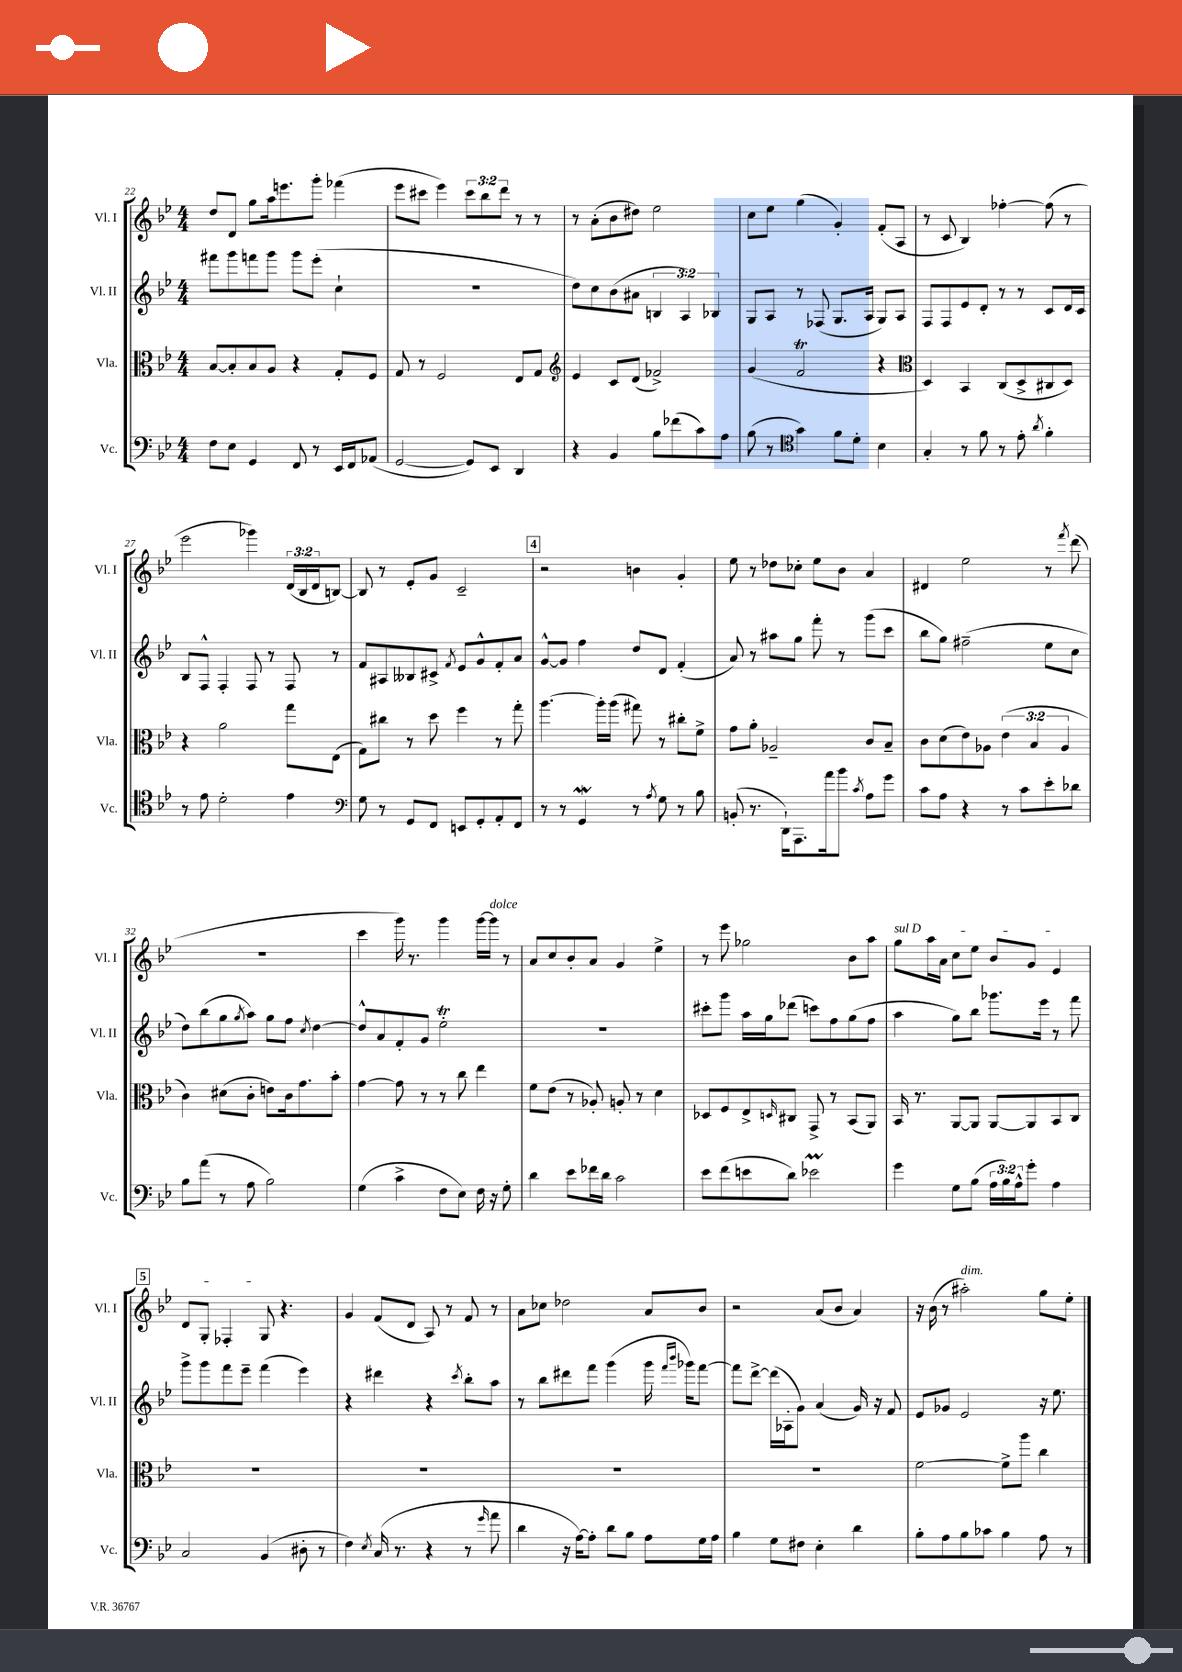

**kern	**kern	**kern	**kern
*staff4	*staff3	*staff2	*staff1
*clefF4	*clefC3	*clefG2	*clefG2
*k[b-e-]	*k[b-e-]	*k[b-e-]	*k[b-e-]
*M4/4	*M4/4	*M4/4	*M4/4
8F\L	[8B-/L	8fff#\L	8dd/L
8E-\J	8B-'/]	8ggg\	8d/J
4GG/	8B-/	8fff\	8gg\L
.	8A/J	8ggg\J	16aa\k
.	.	.	8.eee\
8FF/	4r	8ggg\L	.
8r	.	(8eee-'\J	8ggg'\J
16EE-/LL	8G'/L	4cc`\	(4fff-\
16FF/J	.	.	.
(8AA-/J	8F/J	.	.
=	=	=	=
[2GG/	8G/	1r	8eee-\L
.	8r	.	8ccc#\J
.	2F/	.	4eee-\)
8GG/]L)	.	.	12ccc#\L
.	.	.	12bb-\
8EE-/J	.	.	.
.	.	.	12ddd\J
4DD/	8E-/L	.	8r
.	8G/J	.	8r
=	=	=	=
*	*clefG2	*	*
4r	4e-/	8dd\L)	8r
.	.	8cc\	(8a'\L
4BB-/	8c/L	(8b-\	8b-\
.	(8d/J	8a#\J	8dd#\J)
8B-\L	2f-^/)	6B/	2ee-\
(8f-\	.	.	.
.	.	6A/)	.
8c\)	.	.	.
.	.	6B-/	.
8A\J	.	.	.
=	=	=	=
(8B-\	(4g/	8G/L	8cc\L
8r	.	8A/J	8ee-\J
*clefC4	*	*	*
4g\)	2f/	8r	(4gg\
.	.	(8F-/	.
8f\L	.	8.G/L	4g'/)
8d'\J	.	.	.
.	.	16A/Jk	.
4B-\	4r	8G/L)	(8f'/L
.	.	8A/J	8A/J
=	=	=	=
*	*clefC3	*	*
4G'/	4D/)	8F/L	8r
.	.	8F/	8c/
8r	4BB-/	8e-/	4B-/)
8f\	.	8d'/J	.
8r	(8C/L	8r	[4ff-'\
8e-'\	8D^/	8r	.
8qa/	.	.	.
4f'\	8C#/	8c/L	(8ff-\]
.	8D/J)	16d/L	8r
.	.	16c/JJ	.
=	=	=	=
8r	4r	8B-/L	2eee-\
8e-\	.	8F^^/J	.
2d'\	2a\	4F'/	.
.	.	8F/	4ggg-\)
.	.	8r	.
4e-\	8gg\L	8F/	(24d/LL
.	.	.	24B-/
.	.	.	24d/J
.	(8E-\J	8r	[8B/J)
=	=	=	=
*clefF4	*	*	*
8G\	8G\L)	8f/L	8B/]
8r	8cc#\J	8A#/	8r
8GG/L	8r	8B--/	8e-'/L
8FF/J	8dd\	8c#^/J	8g/J
.	.	8qf/	.
8EE/L	4ff\	8e-/L	2c~/
8GG'/	.	8g^^/	.
8AA'/	8r	8f'/	.
8FF/J	8gg'\	8a/J	.
=	=	=	=
8r	[4.aa\	[8g^^/L	2r
8r	.	8g/]J	.
4GG/	.	4ff\	.
.	16aa'\]LL	.	.
.	(16aa\JJ	.	.
8r	8gg#\)	8dd/L	4b\
8qA/	.	.	.
8G\	8r	8d/J	.
8r	8cc#'\L	(4f'/	4g'/
8B-\	8f^\J	.	.
=	=	=	=
(8BB'/	8g\L	8a/)	8ee-\
8.r	8a'\J	8r	8r
.	2A-~/	8aa#\L	8dd-\L
16DD`\LK)	.	.	.
8.AAA\	.	8gg\J	8cc-'\J
.	.	8fff'\	8ee-\L
16a\k	.	.	.
8b-\J	.	8r	8b-\J
8qc/	.	.	.
8A\L	8c/L	(8ggg\L	4a/
8g\J	8B-~/J	8ccc\J	.
=	=	=	=
8c\L	8c\L	8bb-\L	4d#/
8A\J	(8d\	8gg\J)	.
4r	8e-\)	(2ff#~\	2ee-\
.	8A-\J	.	.
8r	(6e-\	.	.
8c\L	.	.	.
.	6B-/	.	.
8e-'\	.	8ee-\L	8r
.	6A-/	.	.
.	.	.	8qfff/
8d-\J	.	8cc\J	(8ddd\
=	=	=	=
8B-\L	4c\)	8dd\L)	1r
(8a\J	.	(8bb-\	.
8r	(8d#\L	8gg\	.
.	.	8qgg/	.
8A\	8c'\J	8aa\J)	.
2B-\)	8e\L)	8gg\L	.
.	16c\k	8ff\J	.
.	8.g\	.	.
.	.	8qcc/	.
.	.	[4dd\	.
.	8b-'\J	.	.
=	=	=	=
(4G\	[4g\	8dd^^/]L	4ccc\
.	.	8a/	.
4c^\	8g\]	8f'/	16ggg\)
.	.	.	8.r
.	8r	8g/J	.
8F\L	8r	2ee-'\	4ggg\
8E-\J)	8cc\	.	.
16F\	4ee-\	.	[16ggg\LL
16r	.	.	16ggg\]JJ
8G'\	.	.	8r
=	=	=	=
4d\	8f\L	1r	8a/L
.	(8e-\J	.	8cc/
8e-\L	8r	.	8b-'/
16f-\L	8A-'/)	.	8a/J
16d\JJ	.	.	.
2c\	8A'/	.	4g/
.	8r	.	.
.	4d\	.	4ee-^\
=	=	=	=
8e-\L	8D-/L	8ccc#'\L	8r
(8f\	8F/	8ggg\J	8eee-\
8e\	8E-^/	16aa\LL	2gg-\
.	.	16gg\J	.
.	16qqD/	.	.
8d\J)	8C#/J	(8ddd-\J	.
2e-\	8GG^/	8ccc\L)	.
.	8r	8ff\	.
.	(8BB-/L	(8gg\	8b-\L
.	8AA/J)	8ff\J	8aa\J
=	=	=	=
4g\	16BB-/	4aa\	8gg\L
.	8.r	.	.
.	.	.	16aa\L
.	.	.	16a\JJ
8G\L	[8AA/L	8gg\L)	8cc\L
(8B-\J	8AA/]J	8bb-\J	8ee-\J
24A\LL	[8AA/L	8.ggg-\L	8b-/L
24B-\)	.	.	.
24A^^\J	.	.	.
8g'\J	8AA/]	.	8g/J
.	.	16eee-\Jk	.
4A\	8BB-/	8r	4e-/
.	8C/J	8fff\	.
=	=	=	=
2C/	1r	8ggg^\L	8d/L
.	.	8ggg\	8G'/J
.	.	8fff\	4F-'/
.	.	8eee-~\J	.
(4BB-/	.	(4fff\	8G/
.	.	.	4.r
8D#'\	.	4eee-\)	.
8r	.	.	.
=	=	=	=
4F\)	1r	4r	4g/
8qE-/	.	.	.
(16C/	.	4ddd#\	(8f/L
8.r	.	.	.
.	.	.	8d/J
4r	.	4r	8A/)
.	.	.	8r
.	.	8qccc/	.
8r	.	8bb-'\L	8f/
16qqg/	.	.	.
8a\	.	8aa\J	8r
=	=	=	=
4d\	1r	8r	8a\L
.	.	8bb-\L	8cc-\J
16r	.	8ddd#\	2dd-\
[16A\LK)	.	.	.
8A'\]J	.	8fff\J	.
8d\L	.	(4ggg\	.
8B-\J	.	.	.
8A\L	.	16ggg\	8a/L
.	.	16qqfff/LL	.
.	.	16qqbbb-/JJ	.
.	.	16ggg-\LK)	.
16G\L	.	[8fff\J	8b-/J
16A\JJ	.	.	.
=	=	=	=
4B-\	1r	8fff\]L	2r
.	.	[8ddd^\J	.
8G\L	.	(16ddd\]LL	.
.	.	16A-'\J	.
8F#\J	.	8g\J)	.
4E-'\	.	(4a/	(8a/L
.	.	.	8b-/J
4d\	.	16g/)	4a/)
.	.	16r	.
.	.	8f/	.
=	=	=	=
8B-'\L	[2f\	8e-/L	16r
.	.	.	(16b-\
8A\	.	8g-/J	8r
8B-\	.	2e-/	2aa#'\)
8c-\J	.	.	.
4B-\	8f^\]L	.	.
.	8aa\J	.	.
8A\	4cc\	16r	8gg\L
.	.	8.ee-\	.
8r	.	.	8ee-'\J
==	==	==	==
*-	*-	*-	*-
